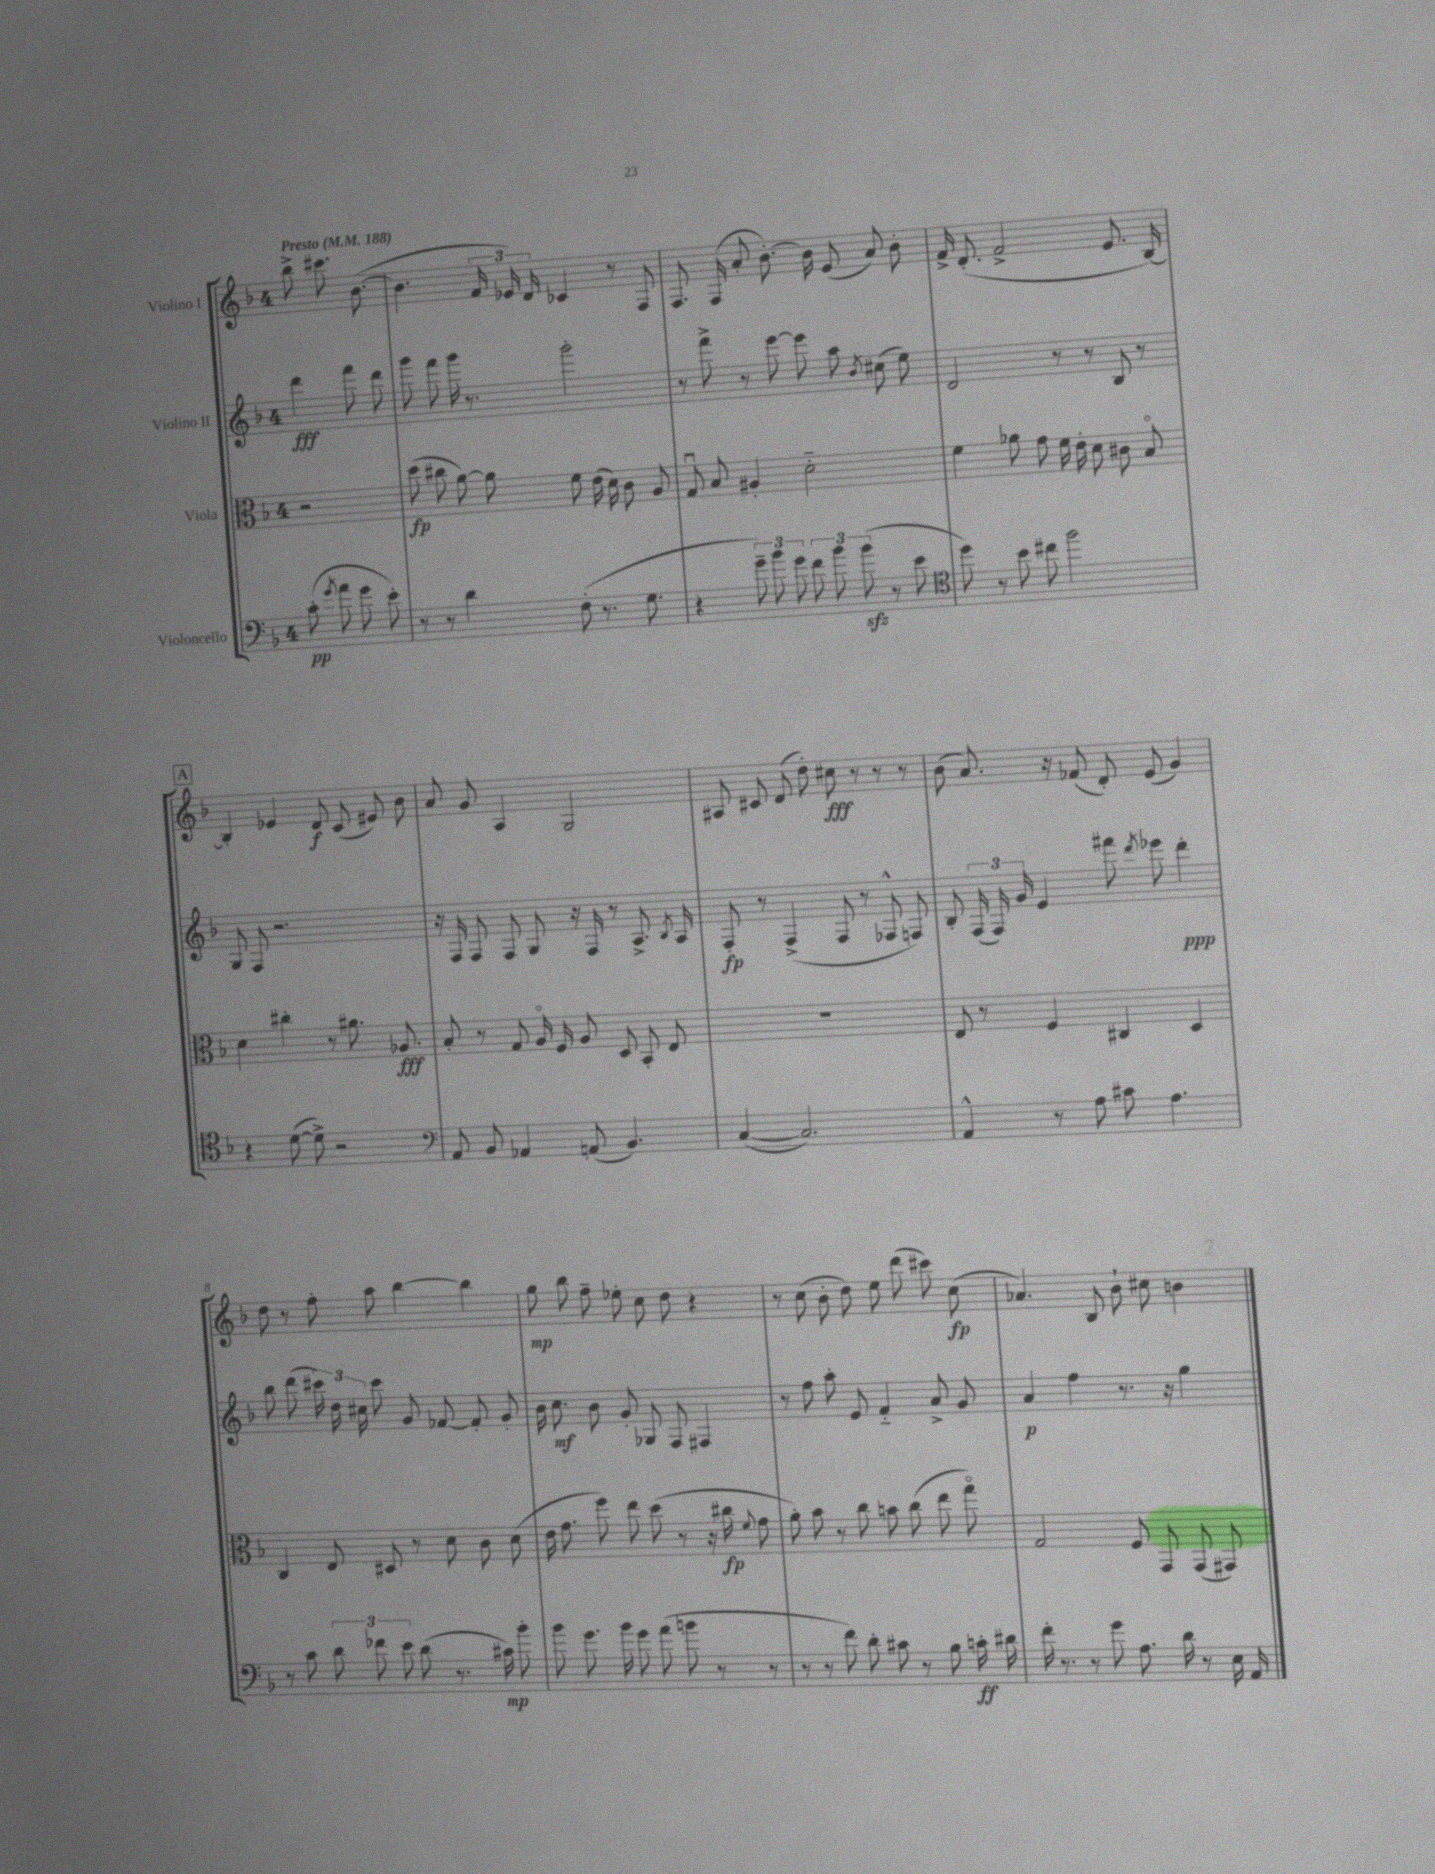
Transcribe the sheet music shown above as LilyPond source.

<<
\new StaffGroup <<
\new Staff = "s0" \with { instrumentName = "Violino I" } {
    \clef treble \key f \major \once \override Staff.TimeSignature.style = #'single-digit \time 4/4 \partial 2 \tempo "Presto" 4 = 188
    \autoBeamOff bes''8-> cis'''8. bes'8.~( |
    bes'4. \tuplet 3/2 { f'16 ees'16) d'16 } ces'4 r8 f8 |
    f8. f16( a'8-. bes'8.~-.) bes'16 e'8( a'8) bes'8-. |
    f'16-> d'8.-.( f'2-> e'8. bes16~) |
    \mark \markup { \box "A" } bes4-. ees'4 d'8\f c'8( eis'8) bes'8 |
    a'8 g'8 a4 g2 |
    ais8 cis'8 d'8( d''8-.) cis''8\fff r8 r8 r8 |
    bes'8( a'8.) r16 fes'8( d'8-.) e'8( g'4) |
    d''8 r8 f''8-. a''8 bes''4~ bes''4 |
    g''8\mp bes''8 f''8-- ees''8-. c''8 d''8 r4 |
    r8 c''8( bes'8-. d''8) e''8 d'''8( cis'''8) c''8\fp( |
    aes'4.) bes8 bes'8-! cis''8 b'4 \bar "|." |
}
\new Staff = "s1" \with { instrumentName = "Violino II" } {
    \clef treble \key f \major \once \override Staff.TimeSignature.style = #'single-digit \time 4/4 \partial 2
    \autoBeamOff d'''4\fff f'''8 d'''8 |
    g'''8 f'''8 g'''16 r8. g'''2-. |
    r8 f'''8-> r8 e'''8~ e'''8 a''8 \acciaccatura { bes'8 } cis''8( e''8) |
    d'2 r8 r8 bes8 r8 |
    \mark \markup { \box "A" } g8 f8 r2. |
    r16 f16 f8 f8 g8 r16 f16 r8 a8.-> \acciaccatura { bes8 } a16 |
    f8-.\fp r8 f4->( f8 r8 fes8-^ f8) |
    bes8-. \tuplet 3/2 { f16( f16) g'16 } e'4 fis'''8 \acciaccatura { d'''8 } ees'''8 d'''4-.\ppp |
    bes''8 d'''8( \tuplet 3/2 { cis'''16) d''16 cis''16 } cis'''8 g'8 fes'8~ fes'8-. g'8-. |
    bes'16 c''8.\mf bes'8 g'8-. ges8 f8 fis4 |
    r8 f''8 a''8-. e'8 f'4-_ a'8-> g'8 |
    a'4\p f''4 r8. r16 g''4 \bar "|." |
}
\new Staff = "s2" \with { instrumentName = "Viola" } {
    \clef alto \key f \major \once \override Staff.TimeSignature.style = #'single-digit \time 4/4 \partial 2
    \autoBeamOff r2 |
    d''8\fp( cis''8 a'8~) a'8 f'8 e'16( d'16) c'8 a8 |
    g8\downbow bes8 ais4-. d'2-_ |
    f'4 aes'8 g'8 f'16 e'16-. d'8 cis'8 bes8\flageolet |
    \mark \markup { \box "A" } d'4 cis''4-. r8 ais'8. aes8.\fff |
    bes8-. r8 g8 a16\flageolet f16 a8 d8 bes,8-. e8 |
    R1 |
    e8 r8 f4 cis4 d4 |
    c4 e8 dis8 r8 d'8 c'8 d'8( |
    e'16 g'8. f''8) e''8 d''8( r8 r16 cis''16\fp \appoggiatura { f'8 } g'8 |
    a'8-.) bes'8 r8 c''8 b'8 c''8( e''8 g''8\flageolet) |
    g2 f8 g,8 g,8( gis,8) \bar "|." |
}
\new Staff = "s3" \with { instrumentName = "Violoncello" } {
    \clef bass \key f \major \once \override Staff.TimeSignature.style = #'single-digit \time 4/4 \partial 2
    \autoBeamOff c'8-.\pp( \acciaccatura { g'8 } a'8 g'8 e'8-.) |
    r8 r8 d'4 f8-.( r8. g8. |
    r4 \tuplet 3/2 { g'8--) bes'8 g'8 } \tuplet 3/2 { f'8 bes'8 bes'8\sfz( } r8 e'8 |
    \clef tenor d''8) r8 bes'8 cis''8 f''2 |
    \mark \markup { \box "A" } r4 d'8~( d'8->) r2 |
    \clef bass a,8 bes,8 aes,4 a,8( bes,4.) |
    c4~( c2.) |
    a,4-^ r8 a8 cis'8 a4. |
    r8 c'8 \tuplet 3/2 { d'8 fes'8 e'8 } d'8( r8. cis'16\mp) bes'8-. |
    bes'8 g'8. bes'16 g'8 a'8( b'8 r8 r8 |
    r8 r8 f'8) d'8-. cis'8 r8 bes8 c'16-.\ff dis'16 |
    f'16-. r8. r8 g'8 a8. d'16 r8 e16 a,16 \bar "|." |
}
>>
>>
